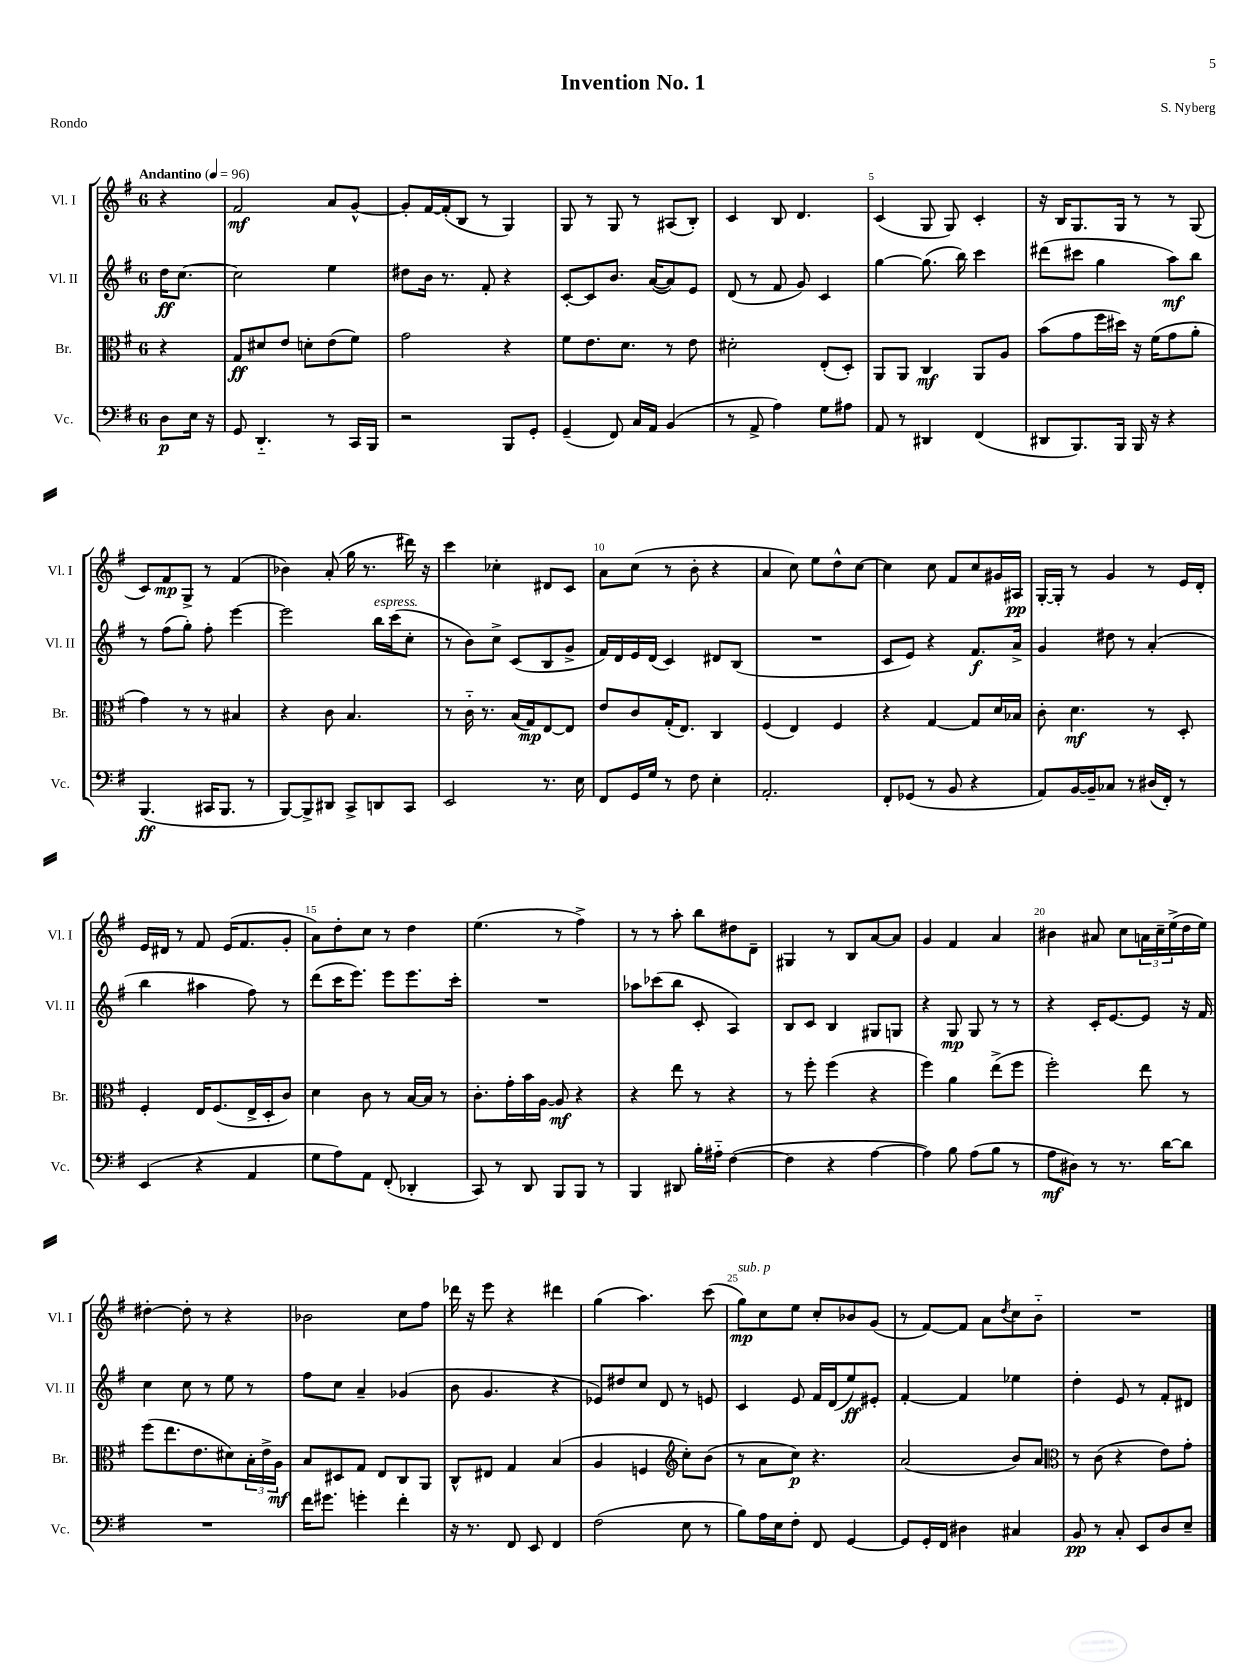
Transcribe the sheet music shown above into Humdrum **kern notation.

**kern	**kern	**kern	**kern
*staff4	*staff3	*staff2	*staff1
*clefF4	*clefC3	*clefG2	*clefG2
*k[f#]	*k[f#]	*k[f#]	*k[f#]
*M6/8	*M6/8	*M6/8	*M6/8
*MM96	*MM96	*MM96	*MM96
8D	4r	16dd	4r
.	.	[8.cc	.
16E	.	.	.
16r	.	.	.
=	=	=	=
8GG	8G	2cc]	2f#
4.DD'~	8d#	.	.
.	8e	.	.
.	8d'	.	.
8r	(8e	4ee	8a
16CC	8f#)	.	[8g^^
16BBB	.	.	.
=	=	=	=
2r	2g	8dd#	8g']
.	.	16b	[16f#
.	.	8.r	(16f#']
.	.	.	8B
.	.	8f#'	8r
8BBB	4r	4r	4G)
8GG'	.	.	.
=	=	=	=
(4GG~	8f#	[8c'	8G
.	8.e	8c]	8r
8FF#)	.	8.b	8G
.	8.d	.	.
16C	.	.	8r
16AA	.	([16a	.
(4BB	8r	8a])	(8A#
.	8e	8e	8B')
=	=	=	=
8r	2d#'	(8d	4c
8AA^	.	8r	.
4A)	.	8f#	8B
.	.	8g)	4.d
8G	(8E'	4c	.
8A#	8D')	.	.
=	=	=	=
8AA	8AA	[4gg	(4c
8r	8AA	.	.
4DD#	4C	(8.gg]	8G
.	.	.	8G)
.	.	16bb)	.
(4FF#	8AA	4ccc	4c'
.	8A	.	.
=	=	=	=
8DD#	(8b	(8ddd#	16r
.	.	.	16B
8.BBB)	8g	8ccc#	8.G
.	16ff#	4gg	.
16BBB	16dd#)	.	16G
16BBB	16r	.	8r
16r	(16f#	.	.
4r	8g	8aa)	8r
.	8a'	8bb	(8G
=	=	=	=
(4.BBB	4g)	8r	8c)
.	.	(8ff#	8f#
.	8r	8gg')	8G^
16CC#	8r	8ff#'	8r
8.BBB	.	.	.
.	4B#	[4eee	(4f#
8r	.	.	.
=	=	=	=
[8BBB)	4r	2eee]	4b-)
8BBB^]	.	.	.
8DD#	8c	.	(8a'
8CC^	4.B	.	16gg
.	.	.	8.r
8DD	.	16bb	.
.	.	(16ccc	.
8CC	.	8cc'	16ddd#)
.	.	.	16r
=	=	=	=
2EE	8r	8r	4ccc
.	16c'~	8b)	.
.	8.r	.	.
.	.	8cc^	4cc-'
.	(16B	(8c	.
.	16G)	.	.
8.r	[8E	8B	8d#
.	8E]	8g^	8c
16E	.	.	.
=	=	=	=
8FF#	8e	16f#)	8a
.	.	16d	.
16GG	8c	16e	(8cc
16G	.	(16d	.
8r	(16G'	4c)	8r
.	8.E)	.	.
8F#	.	.	8b'
4E'	4C	8d#	4r
.	.	(8B	.
=	=	=	=
2.AA'	(4F#	2.r	4a
.	4E)	.	8cc)
.	.	.	8ee
.	4F#	.	8dd^^
.	.	.	[8cc
=	=	=	=
8FF#'	4r	8c	4cc]
(8GG-	.	8e)	.
8r	[4G	4r	8cc
8BB	.	.	8f#
4r	8G]	8.f#	8cc
.	16d	.	16g#
.	16B-	16a^	16A#
=	=	=	=
8AA)	8c'	4g	[16G'
.	.	.	16G']
[16BB	4.d	.	8r
16BB~]	.	.	.
8C-	.	8dd#	4g
8r	.	8r	.
(16D#	8r	(4a'	8r
16FF#')	.	.	.
8r	8D'	.	16e
.	.	.	16d'
=	=	=	=
(4EE	4F#'	4bb	16e
.	.	.	16d#
.	.	.	8r
4r	16E	4aa#	8f#
.	(8.F#	.	.
.	.	.	(16e
.	.	.	8.f#
4AA	16E^	8ff#)	.
.	16D'	.	.
.	8c)	8r	8g'
=	=	=	=
8G	4d	(8ddd	8a)
8A)	.	16ccc	8dd'
.	.	8.eee)	.
8AA	8c	.	8cc
(8FF#'	8r	8eee	8r
4DD-'	[16B	8.eee	4dd
.	16B]	.	.
.	8r	.	.
.	.	16ccc'	.
=	=	=	=
8CC)	8.c'	2.r	(4.ee
8r	.	.	.
.	16g'	.	.
8DD	16b	.	.
.	[16A	.	.
8BBB	8A]	.	8r
8BBB	4r	.	4ff#^)
8r	.	.	.
=	=	=	=
4BBB	4r	8aa-	8r
.	.	(8ccc-	8r
8DD#	8ee	8bb	8aa'
16B'	8r	8c'	8bb
16A#'~	.	.	.
([4F#	4r	4A)	8dd#
.	.	.	8d~
=	=	=	=
4F#]	8r	8B	4G#
.	8ff#'	8c	.
4r	(4ff#	4B	8r
.	.	.	8B
[4A	4r	8G#	[8a
.	.	8G	8a]
=	=	=	=
4A])	4ff#)	4r	4g
8B	4a	8G	4f#
(8A	.	8G	.
8B	(8ee^	8r	4a
8r	8ff#	8r	.
=	=	=	=
8A	2ff#')	4r	4b#
8D#)	.	.	.
8r	.	16c'	8a#
.	.	[8.e	.
8.r	.	.	8cc
.	8ee	8e]	24a
.	.	.	24cc~
[16d	.	.	.
.	.	.	(24ee^
8d]	8r	16r	16dd
.	.	16f#	16ee)
=	=	=	=
2.r	(8ff#	4cc	[4dd#'
.	8.ee	.	.
.	.	8cc	8dd#']
.	8.e	.	.
.	.	8r	8r
.	8d#)	8ee	4r
.	24B'	8r	.
.	24e^	.	.
.	24A	.	.
=	=	=	=
16f#	8B	8ff#	2b-
8.g#	.	.	.
.	8D#	8cc	.
4g'	8G	4a~	.
.	8E	.	.
4f#'	8C	(4g-	8cc
.	8AA	.	8ff#
=	=	=	=
16r	8C^^	8b	16ddd-
8.r	.	.	16r
.	8E#	4.g	8eee
8FF#	4G	.	4r
8EE	.	.	.
4FF#	(4B	4r	4ddd#
=	=	=	=
(2F#	4A	8e-)	(4gg
.	.	8dd#	.
.	4F	8cc	4.aa)
.	.	8d	.
*	*clefG2	*	*
8E	8cc')	8r	.
8r	(8b	8e	(8ccc
=	=	=	=
8B)	8r	4c	8gg)
16A	8a	.	8cc
16E	.	.	.
8F#'	8cc)	8e	8ee
8FF#	4.r	16f#	8cc'
.	.	(16d	.
[4GG	.	8ee)	8b-
.	.	8e#'	(8g
=	=	=	=
8GG]	(2a	[4f#'	8r
16GG'	.	.	[8f#)
16FF#	.	.	.
4D#	.	4f#]	8f#]
.	.	.	8a
.	.	.	8qdd
4C#	8b)	4ee-	8cc
.	8a	.	8b'~
=	=	=	=
*	*clefC3	*	*
8BB	8r	4dd'	2.r
8r	(8c	.	.
8C'	4r	8e	.
8EE	.	8r	.
8D	8e)	8f#'	.
8E~	8g'	8d#	.
==	==	==	==
*-	*-	*-	*-
